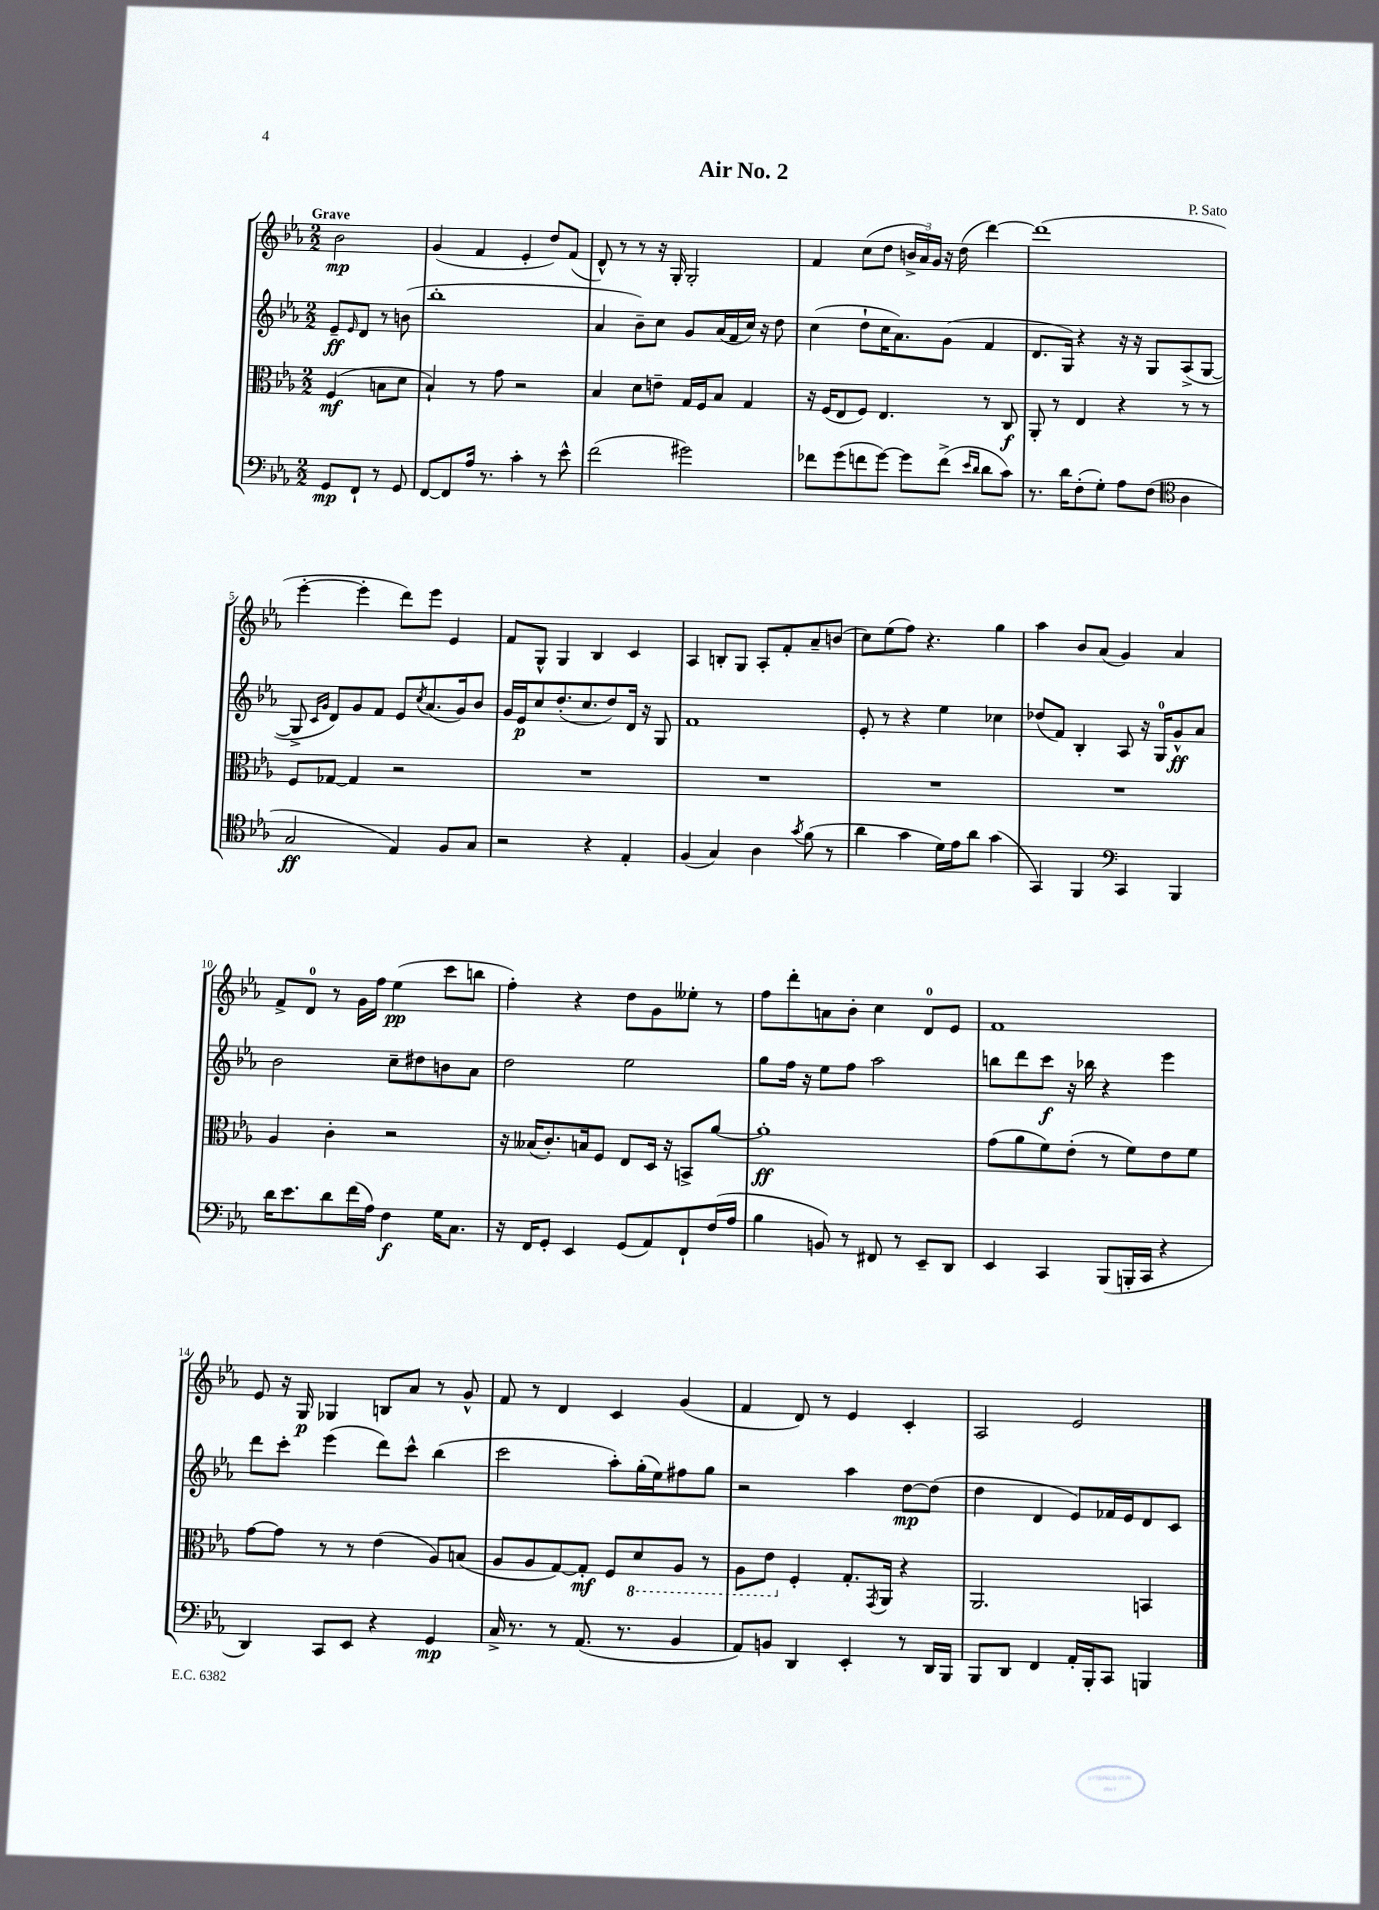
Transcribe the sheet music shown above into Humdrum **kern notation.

**kern	**dynam	**kern	**dynam	**kern	**dynam	**kern	**dynam
*part4	*part4	*part3	*part3	*part2	*part2	*part1	*part1
*staff4	*staff4	*staff3	*staff3	*staff2	*staff2	*staff1	*staff1
*clefF4	*	*clefC3	*	*clefG2	*	*clefG2	*
*k[b-e-a-]	*	*k[b-e-a-]	*	*k[b-e-a-]	*	*k[b-e-a-]	*
*M2/2	*	*M2/2	*	*M2/2	*	*M2/2	*
=	=	=	=	=	=	=	=
!	!	!	!	!	!	!LO:TX:a:B:t=Grave	!
8GG/L	mp	(4F/	mf	8e-~/L	ff	2b-\	mp
.	.	.	.	16qqe-/	.	.	.
8FF`/J	.	.	.	8d/J	.	.	.
8r	.	8Bn\L	.	8r	.	.	.
8GG/	.	8d\J	.	(8bn\	.	.	.
=1	=1	=1	=1	=1	=1	=1	=1
[8FF/L	.	4B-`/)	.	1bb-'	.	(4g/	.
8FF/]	.	.	.	.	.	.	.
16A-/Jk	.	8r	.	.	.	4f/	.
8.r	.	.	.	.	.	.	.
.	.	8g\	.	.	.	.	.
4c'\	.	2r	.	.	.	4e-'/	.
8r	.	.	.	.	.	8dd/L)	.
8e-^^\	.	.	.	.	.	(8f/J	.
=2	=2	=2	=2	=2	=2	=2	=2
(2f\	.	4B-/	.	4a-/	.	8d^^/)	.
.	.	.	.	.	.	8r	.
.	.	8d\L	.	8b-~\L)	.	8r	.
.	.	8en~\J	.	8cc\J	.	16r	.
.	.	.	.	.	.	16G'/	.
2g#X\)	.	16G/LL	.	8g/L	.	2G'/	.
.	.	16F/J	.	.	.	.	.
.	.	8B-/J	.	(16a-/L	.	.	.
.	.	.	.	16f/	.	.	.
.	.	4G/	.	16cc/JJ)	.	.	.
.	.	.	.	16r	.	.	.
.	.	.	.	8dd\	.	.	.
=3	=3	=3	=3	=3	=3	=3	=3
8f-X\L	.	16r	.	(4cc\	.	4f/	.
.	.	(16F/KL	.	.	.	.	.
(8g\	.	8E-/	.	.	.	.	.
8fn\	.	8F/J)	.	8dd`\L	.	(8cc\L	.
[8g\J)	.	4.E-/	.	16cc\K	.	8dd\J	.
.	.	.	.	8.a-\)	.	.	.
8g\L]	.	.	.	.	.	24bn^/LL	.
.	.	.	.	.	.	24a-/)	.
.	.	.	.	.	.	24g/JJ	.
(8f^\J	.	.	.	(8g\J	.	16r	.
.	.	.	.	.	.	(16dd\	.
16qqe-/LL	.	.	.	.	.	.	.
16qqd/JJ	.	.	.	.	.	.	.
8d\L	.	8r	.	4f/	.	[4ddd\)	.
8c\J)	.	8C/	f	.	.	.	.
=4	=4	=4	=4	=4	=4	=4	=4
8.r	.	8AA-'/	.	8.d/L	.	(1ddd]	.
.	.	8r	.	.	.	.	.
16d\KL	.	.	.	16G/Jk)	.	.	.
(8F'\	.	4E-/	.	4r	.	.	.
8G'\J)	.	.	.	.	.	.	.
8A-\L	.	4r	.	16r	.	.	.
.	.	.	.	16r	.	.	.
(8F\J	.	.	.	8G/L	.	.	.
*clefC4	*	*	*	*	*	*	*
4A-\	.	8r	.	(8A-^/	.	.	.
.	.	8r	.	[8G/J	.	.	.
!!LO:LB:g=z
=5	=5	=5	=5	=5	=5	=5	=5
2G/	ff	8F/L	.	8G^/]	.	[4eee-'\	.
.	.	.	.	16qqc/LL	.	.	.
.	.	.	.	16qqg/JJ	.	.	.
.	.	[8G-X/J	.	8d/L)	.	.	.
.	.	4G-/]	.	8g/	.	4eee-'\]	.
.	.	.	.	8f/J	.	.	.
4E-/)	.	2r	.	8e-/L	.	8ddd\L)	.
.	.	.	.	8qcc/	.	.	.
.	.	.	.	(8.a-/	.	8eee-\J	.
8F/L	.	.	.	.	.	4e-/	.
.	.	.	.	16g/k)	.	.	.
8G/J	.	.	.	8b-/J	.	.	.
=6	=6	=6	=6	=6	=6	=6	=6
2r	.	1r	.	16g/LL	.	8f/L	.
.	.	.	.	16e-/J	p	.	.
.	.	.	.	8cc/	.	8G^^/J	.
.	.	.	.	(8.dd'/	.	4G/	.
.	.	.	.	8.cc/	.	.	.
4r	.	.	.	.	.	4B-/	.
.	.	.	.	8dd/)	.	.	.
4E-'/	.	.	.	16d/Jk	.	4c/	.
.	.	.	.	16r	.	.	.
.	.	.	.	8G/	.	.	.
=7	=7	=7	=7	=7	=7	=7	=7
(4F/	.	1r	.	1f	.	4A-/	.
4G/)	.	.	.	.	.	8Bn'/L	.
.	.	.	.	.	.	8G/J	.
4A-\	.	.	.	.	.	8A-'/L	.
.	.	.	.	.	.	8f'/	.
8qg/	.	.	.	.	.	.	.
(8f\	.	.	.	.	.	8a-~/	.
8r	.	.	.	.	.	(8bn/J	.
=8	=8	=8	=8	=8	=8	=8	=8
4a-\	.	1r	.	8e-'/	.	8cc\L)	.
.	.	.	.	8r	.	(8ee-\	.
4g\	.	.	.	4r	.	8ff\J)	.
.	.	.	.	.	.	4.r	.
16d\LL)	.	.	.	4ee-\	.	.	.
16e-\J	.	.	.	.	.	.	.
8a-\J	.	.	.	.	.	.	.
(4g\	.	.	.	4cc-X\	.	4gg\	.
=9	=9	=9	=9	=9	=9	=9	=9
4GG/)	.	1r	.	(8dd-X/L	.	4aa-\	.
.	.	.	.	8f/J)	.	.	.
4FF/	.	.	.	4B-'/	.	8b-/L	.
.	.	.	.	.	.	(8a-/J	.
*clefF4	*	*	*	*	*	*	*
4CC/	.	.	.	8A-/	.	4g/)	.
.	.	.	.	16r	.	.	.
.	.	.	.	16G/KL	.	.	.
4BBB-/	.	.	.	8g^^/	ff	4a-/	.
.	.	.	.	8a-/J	.	.	.
!!LO:LB:g=z
=10	=10	=10	=10	=10	=10	=10	=10
16d\KL	.	4A-/	.	2b-\	.	8f^/L	.
8.e-\	.	.	.	.	.	.	.
.	.	.	.	.	.	8d/J	.
8d\	.	4c'\	.	.	.	8r	.
(16f\L	.	.	.	.	.	16g\LL	.
16A-\JJ)	.	.	.	.	.	16ff\JJ	.
4F\	f	2r	.	8cc~\L	.	(4ee-\	pp
.	.	.	.	8dd#X\	.	.	.
16G\KL	.	.	.	8bn\	.	8ccc\L	.
8.C\J	.	.	.	.	.	.	.
.	.	.	.	8a-\J	.	8bbn\J	.
=11	=11	=11	=11	=11	=11	=11	=11
16r	.	16r	.	2dd\	.	4ff'\)	.
16FF/KL	.	(16B--X/KL	.	.	.	.	.
8GG'/J	.	8.c'/)	.	.	.	.	.
4EE-/	.	.	.	.	.	4r	.
.	.	16Bn/k	.	.	.	.	.
.	.	8F/J	.	.	.	.	.
(8GG/L	.	8E-/L	.	2ee-\	.	8dd\L	.
8AA-/)	.	16D/Jk	.	.	.	8g\	.
.	.	16r	.	.	.	.	.
8FF`/	.	8BBn^/L	.	.	.	8ee--X'\J	.
(16F/L	.	[8a-/J	.	.	.	8r	.
16A-/JJ	.	.	.	.	.	.	.
=12	=12	=12	=12	=12	=12	=12	=12
4B-\	.	1a-']	ff	8gg\L	.	8ff\L	.
.	.	.	.	16ff\Jk	.	8ddd'\	.
.	.	.	.	16r	.	.	.
8BBn/)	.	.	.	8ee-\L	.	8an\	.
8r	.	.	.	8ff\J	.	8b-'\J	.
8FF#X/	.	.	.	2aa-\	.	4cc\	.
8r	.	.	.	.	.	.	.
8EE-~/L	.	.	.	.	.	8d/L	.
8DD/J	.	.	.	.	.	8e-/J	.
=13	=13	=13	=13	=13	=13	=13	=13
4EE-/	.	(8g\L	.	8bbn\L	.	1f	.
.	.	8a-\	.	8ddd\	.	.	.
4CC/	.	8f\)	.	8ccc\J	f	.	.
.	.	(8e-'\J	.	16r	.	.	.
.	.	.	.	16bb-X\	.	.	.
(8BBB-/L	.	8r	.	4r	.	.	.
16BBBn'/L	.	8f\L)	.	.	.	.	.
16CC/JJ	.	.	.	.	.	.	.
4r	.	8e-\	.	4eee-\	.	.	.
.	.	8f\J	.	.	.	.	.
!!LO:LB:g=z
=14	=14	=14	=14	=14	=14	=14	=14
4DD/)	.	[8g\L	.	8ddd\L	.	8e-/	.
.	.	8g\J]	.	8ccc'\J	.	16r	.
.	.	.	.	.	.	16G/	p
8CC/L	.	8r	.	(4eee-\	.	4G-X/	.
8EE-/J	.	8r	.	.	.	.	.
4r	.	(4e-\	.	8ddd\L)	.	8Bn/L	.
.	.	.	.	8ccc^^\J	.	8a-/J	.
4GG/	mp	8A-/L)	.	(4bb-\	.	8r	.
.	.	(8Bn/J	.	.	.	8g^^/	.
=15	=15	=15	=15	=15	=15	=15	=15
16C^/	.	8A-/L	.	2ccc\	.	8f/	.
8.r	.	.	.	.	.	.	.
.	.	8A-/	.	.	.	8r	.
8r	.	[8G/)	.	.	.	4d/	.
(8.AA-/	.	8G'/J]	mf	.	.	.	.
.	.	8F/L	.	8aa-'\L)	.	4c/	.
8.r	.	.	.	.	.	.	.
*	*	*8ba	*	*	*	*	*
.	.	8D/	.	(16gg'\L	.	.	.
.	.	.	.	16ee-\J)	.	.	.
4BB-/	.	8AA-/J	.	8ff#X\	.	(4g/	.
.	.	8r	.	8gg\J	.	.	.
=16	=16	=16	=16	=16	=16	=16	=16
8AA-/L)	.	8AA-\L	.	2r	.	4f/	.
8BBn/J	.	8E-\J	.	.	.	.	.
*	*	*X8ba	*	*	*	*	*
4DD/	.	4F'/	.	.	.	8d/)	.
.	.	.	.	.	.	8r	.
4EE-'/	.	8.G'/L	.	4aa-\	.	4e-/	.
.	.	8qGG/	.	.	.	.	.
.	.	16AA-/Jk	.	.	.	.	.
8r	.	4r	.	[8dd\L	mp	4c'/	.
16DD/LL	.	.	.	(8dd\J]	.	.	.
16BBB-/JJ	.	.	.	.	.	.	.
=17	=17	=17	=17	=17	=17	=17	=17
8BBB-/L	.	2.AA-/	.	4dd\	.	2A-/	.
8DD/J	.	.	.	.	.	.	.
4FF/	.	.	.	4d/	.	.	.
16AA-'/LL	.	.	.	8e-/L)	.	2e-/	.
16BBB-'/J	.	.	.	.	.	.	.
8CC/J	.	.	.	16f-X/L	.	.	.
.	.	.	.	16e-/J	.	.	.
4BBBn/	.	4BBn/	.	8d/	.	.	.
.	.	.	.	8c/J	.	.	.
==	==	==	==	==	==	==	==
*-	*-	*-	*-	*-	*-	*-	*-
